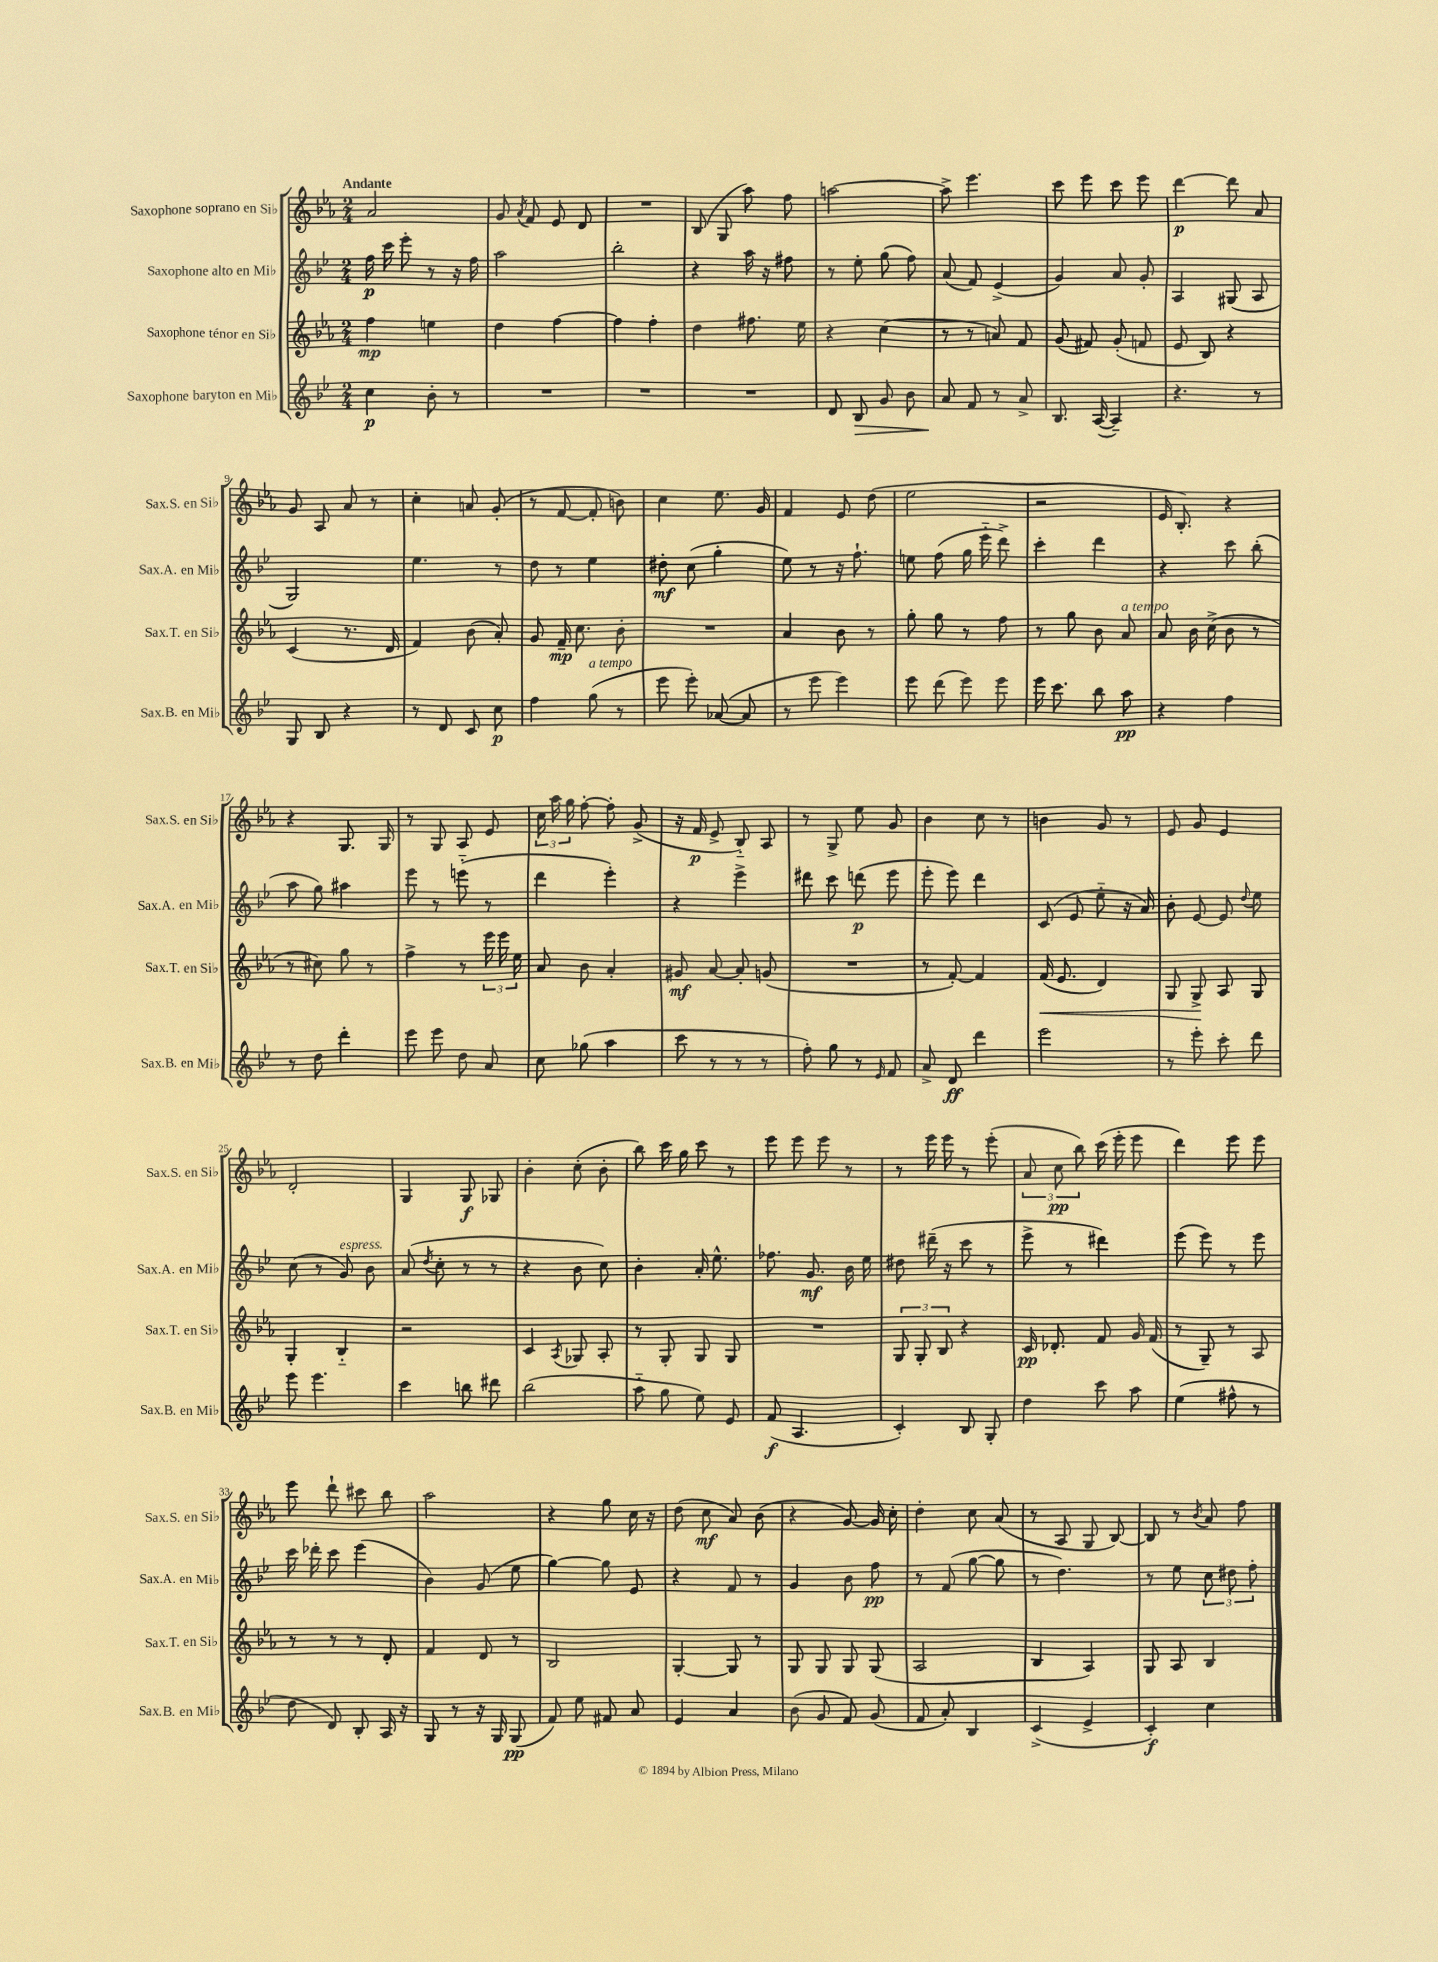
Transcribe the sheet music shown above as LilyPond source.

<<
\new StaffGroup <<
\new Staff = "s0" \with { instrumentName = "Saxophone soprano en Sib" shortInstrumentName = "Sax.S. en Sib" } {
    \clef treble \key ees \major \numericTimeSignature \time 2/4 \tempo "Andante"
    \autoBeamOff aes'2 |
    g'8 \acciaccatura { aes'8 } f'8 ees'8 d'8 |
    R2 |
    bes8( g8 aes''8) f''8 |
    a''2~ |
    a''8-> ees'''4. |
    c'''8 ees'''8 c'''8 ees'''8 |
    d'''4~\p d'''8 aes'8 |
    g'8 aes8 aes'8 r8 |
    c''4-. a'8 g'8-.( |
    r8 f'8~ f'8-. b'8) |
    c''4 ees''8. g'16 |
    f'4 ees'8 d''8( |
    ees''2 |
    r2 |
    ees'16 bes8.-.) r4 |
    r4 g8. g16 |
    r8 g8 aes8 ees'8 |
    \tuplet 3/2 { c''16 aes''16 g''16 } f''8~-. f''8-. g'8->( |
    r16 f'16\p ees'8-> bes8-_) aes8 |
    r8 g8-> ees''8 g'8 |
    bes'4 c''8 r8 |
    b'4 g'8 r8 |
    ees'8 g'8 ees'4 |
    d'2-. |
    g4 g8\f ges8 |
    bes'4-. c''8-.( bes'8-. |
    bes''8) c'''16 g''16 c'''8 r8 |
    ees'''8 ees'''8 ees'''8 r8 |
    r8 ees'''16 ees'''16 r8 ees'''8-.( |
    \tuplet 3/2 { aes'8 c''8\pp bes''8) } c'''16( ees'''16-. ees'''8 |
    d'''4) ees'''8 ees'''8 |
    ees'''8 d'''8-! cis'''8 bes''8 |
    aes''2 |
    r4 g''8 c''16 r16 |
    d''8( c''8\mf aes'8) bes'8( |
    r4 g'8~) g'16 c''16-. |
    d''4-. c''8 aes'8( |
    r8 aes8 g8 bes8~) |
    bes8 r8 \acciaccatura { bes'8 } aes'8 f''8 \bar "|." |
}
\new Staff = "s1" \with { instrumentName = "Saxophone alto en Mib" shortInstrumentName = "Sax.A. en Mib" } {
    \clef treble \key bes \major \numericTimeSignature \time 2/4
    \autoBeamOff f''16\p c'''16 ees'''8-. r8 r16 f''16 |
    a''2 |
    bes''2-. |
    r4 a''16 r16 fis''8 |
    r8 ees''8-. g''8( f''8) |
    a'8( f'8) ees'4->( |
    g'4) a'8 g'8-. |
    a4 gis8( a8 |
    g2) |
    ees''4. r8 |
    d''8 r8 ees''4 |
    dis''8-.\mf c''8( g''4-. |
    ees''8) r8 r16 f''8.-! |
    e''8 f''8( g''16 ees'''16-_ d'''8->) |
    c'''4-. d'''4 |
    r4 c'''8 bes''8-.( |
    a''8 g''8) ais''4 |
    ees'''8 r8 e'''8-_( r8 |
    d'''4 ees'''4-.) |
    r4 ees'''4-> |
    dis'''8 c'''8 d'''8\p( ees'''8 |
    ees'''8-. ees'''8) d'''4 |
    c'8( ees'8 ees''8-_ r16 a'16) |
    bes'8-. ees'8~ ees'8 \appoggiatura { d''8 } ees''8 |
    c''8( r8 g'8^\markup { \italic "espress." }) bes'8 |
    a'8( \acciaccatura { d''8 } c''8-. r8 r8 |
    r4 bes'8 c''8) |
    bes'4-. a'16-. ees''8.-^ |
    fes''8. g'8.\mf bes'16 ees''16 |
    dis''8 dis'''16--( r16 c'''8 r8 |
    ees'''8-> r8 dis'''4) |
    ees'''8( ees'''8) r8 ees'''8 |
    c'''16 des'''16-. c'''8 ees'''4( |
    bes'4) g'8( ees''8 |
    g''4~) g''8 ees'8 |
    r4 f'8 r8 |
    g'4 bes'8 f''8\pp |
    r8 f'8( g''8~ g''8 |
    r8 d''4.) |
    r8 ees''8 \tuplet 3/2 { c''8 dis''8 f''8-. } \bar "|." |
}
\new Staff = "s2" \with { instrumentName = "Saxophone ténor en Sib" shortInstrumentName = "Sax.T. en Sib" } {
    \clef treble \key ees \major \numericTimeSignature \time 2/4
    \autoBeamOff f''4\mp e''4 |
    d''4 f''4~ |
    f''4 f''4-. |
    d''4 fis''8. ees''16 |
    r4 c''4( |
    r8 r8 a'8) f'8 |
    g'8( fis'8) g'8-.( f'8 |
    ees'8 bes8) r4 |
    c'4( r8. d'16 |
    f'4) bes'8( aes'8-.) |
    g'8 f'16--\mp c''8. bes'8-. |
    R2 |
    aes'4 bes'8 r8 |
    g''8-. g''8 r8 f''8 |
    r8 g''8 bes'8 aes'8^\markup { \italic "a tempo" } |
    aes'8 bes'16 c''16->( bes'8 r8 |
    r8 cis''8) g''8 r8 |
    f''4-> r8 \tuplet 3/2 { ees'''16 ees'''16 ees''16 } |
    aes'8 bes'8 aes'4-. |
    gis'8\mf aes'8~ aes'8-. g'8( |
    R2 |
    r8 f'8~-.) f'4 |
    f'16\<( ees'8. d'4) |
    g8 g8->\! aes8 g8 |
    g4-. bes4-_ |
    r2 |
    c'4 \acciaccatura { aes8 } ges8 aes8-. |
    r8 g8-. g8 g8 |
    R2 |
    \tuplet 3/2 { g8 g8-. bes8 } r4 |
    c'16\pp des'8.-. f'8 g'16 f'16( |
    r8 g8--) r8 aes8 |
    r8 r8 r8 d'8-. |
    f'4 d'8 r8 |
    bes2 |
    g4~-. g8 r8 |
    g8 g8 g8 g8( |
    aes2 |
    bes4 aes4) |
    g8 aes8 bes4 \bar "|." |
}
\new Staff = "s3" \with { instrumentName = "Saxophone baryton en Mib" shortInstrumentName = "Sax.B. en Mib" } {
    \clef treble \key bes \major \numericTimeSignature \time 2/4
    \autoBeamOff c''4\p bes'8-. r8 |
    R2 |
    R2 |
    R2 |
    d'8 bes8\> g'8 bes'8 |
    a'8\! f'8 r8 a'8-> |
    bes8. a16~( a4--) |
    r4. r8 |
    g8 bes8 r4 |
    r8 d'8 c'8 c''8\p |
    f''4 g''8^\markup { \italic "a tempo" }( r8 |
    ees'''8 ees'''8-.) aes'8~( aes'8 |
    r8 ees'''8 ees'''4) |
    ees'''8 d'''8( ees'''8) ees'''8 |
    ees'''16 c'''8. bes''8 a''8\pp |
    r4 f''4 |
    r8 d''8 d'''4-. |
    ees'''8 ees'''8 d''8 a'8 |
    c''8 ges''8( a''4 |
    c'''8 r8 r8 r8 |
    f''8-.) g''8 r8 \grace { ees'16 } f'8 |
    a'8-> d'8\ff d'''4 |
    ees'''2 |
    r8 ees'''8-. c'''8-. d'''8 |
    ees'''8 ees'''4. |
    c'''4 b''8 dis'''8 |
    bes''2( |
    a''8-_ g''8 ees''8) ees'8 |
    f'8\f( a4. |
    c'4-.) bes8 g8-. |
    d''4 c'''8 a''8 |
    ees''4( fis''8-^ r8 |
    d''8 d'8) bes8-. a16 r16 |
    g8 r8 r16 g16 g8\pp( |
    f'8) ees''8 fis'8 a'8 |
    ees'4 a'4 |
    bes'8( g'8 f'8) g'8( |
    f'8 a'8-.) bes4 |
    c'4->( ees'4-> |
    c'4-.\f) c''4 \bar "|." |
}
>>
>>
